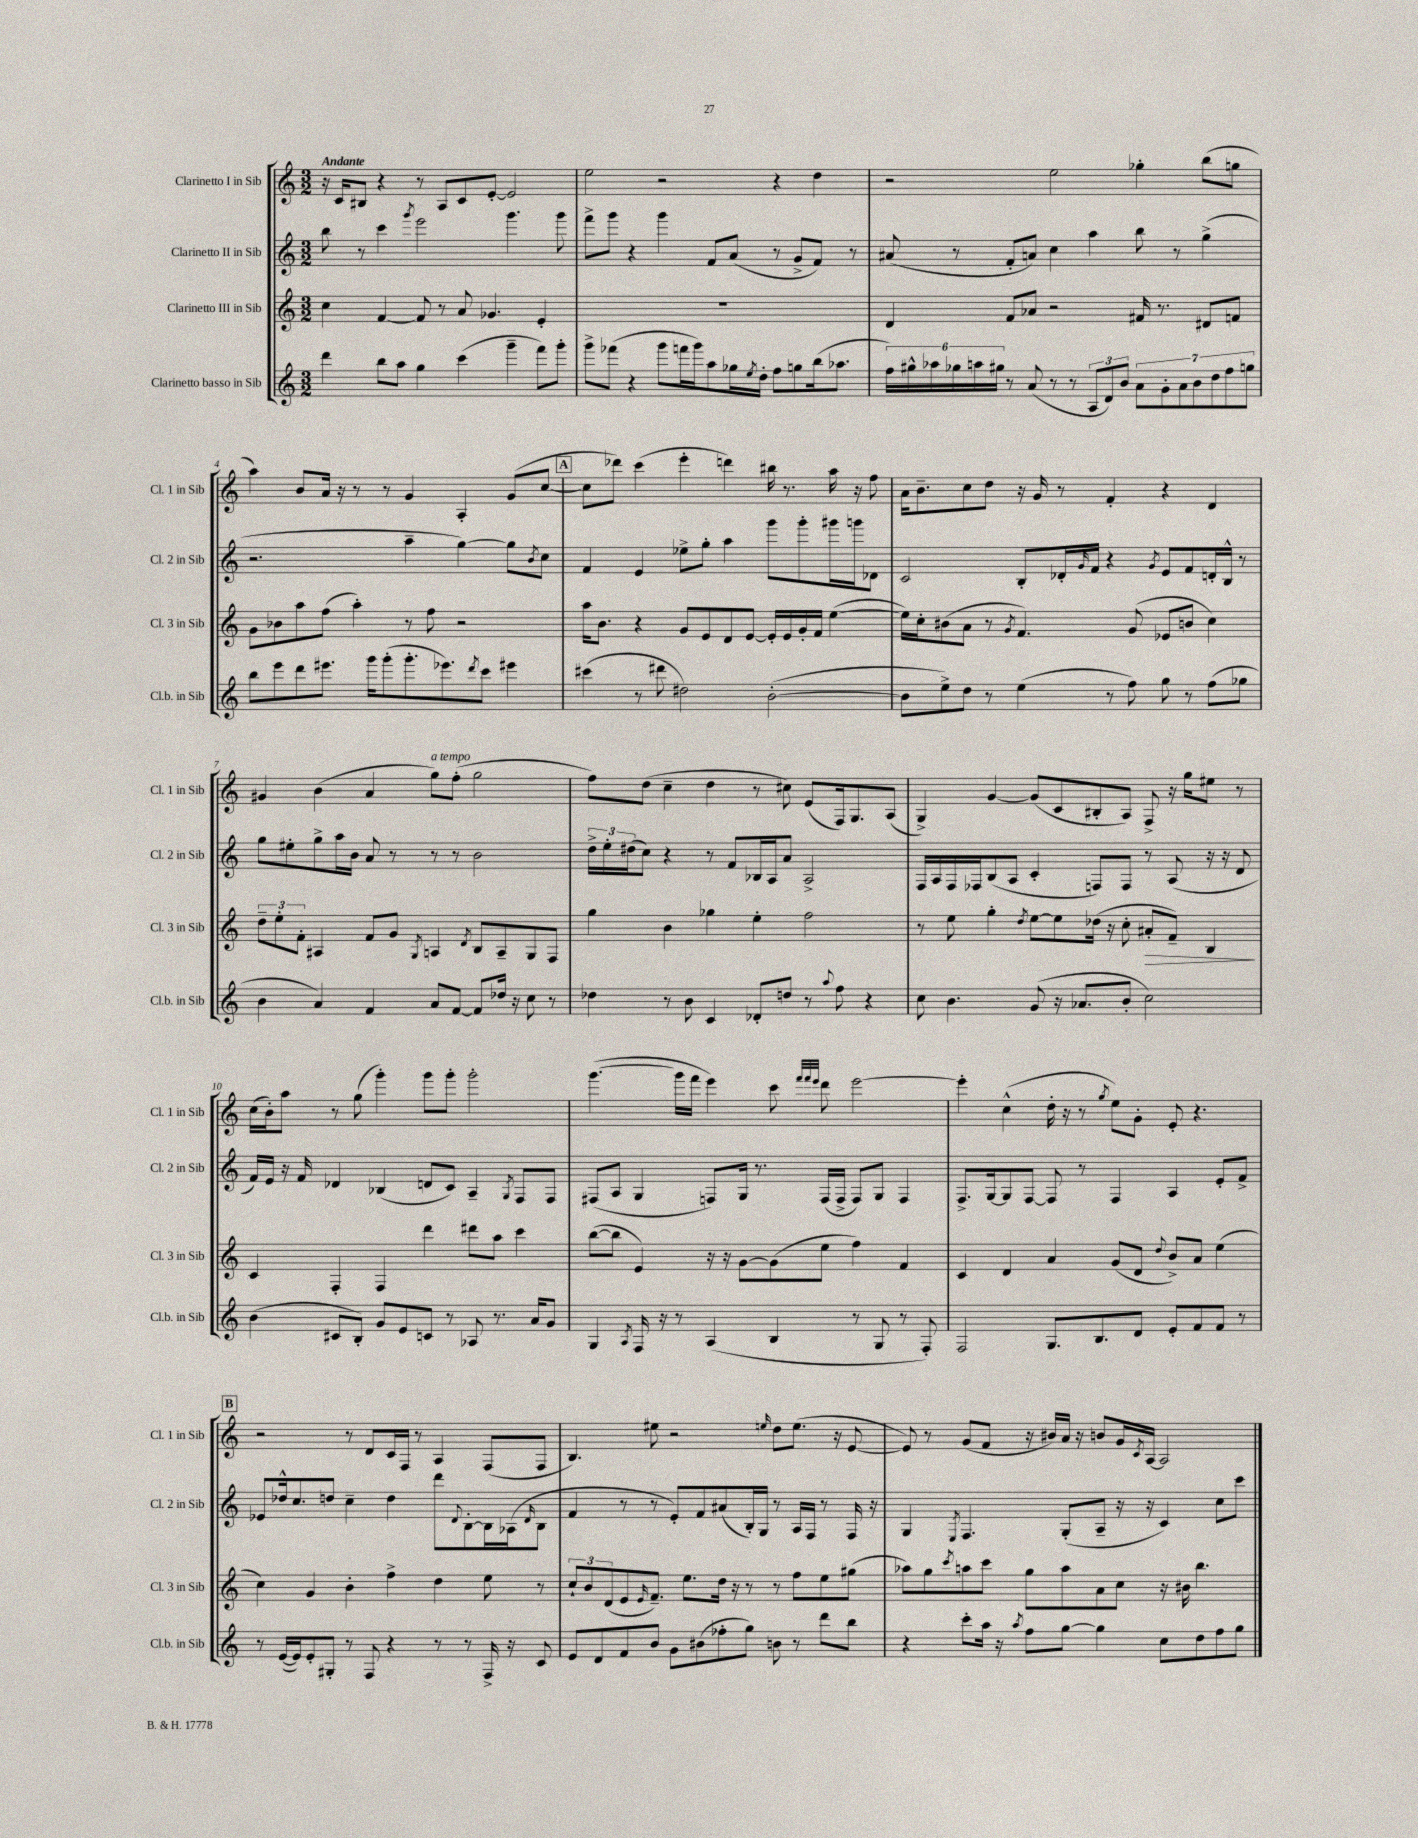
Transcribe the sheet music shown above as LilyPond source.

<<
\new StaffGroup <<
\new Staff = "s0" \with { instrumentName = "Clarinetto I in Sib" shortInstrumentName = "Cl. 1 in Sib" } {
    \clef treble \key c \major \numericTimeSignature \time 3/2 \tempo "Andante"
    r16 c'16 bis8 r4 r8 a8 c'8 e'8~-. e'2 |
    e''2 r2 r4 d''4 |
    r2 e''2 ges''4-. b''8( g''8 |
    a''4) b'8 a'16 r16 r8 r8 g'4 a4-. g'8( c''8~ |
    \mark \markup { \box "A" } c''8 des'''8) c'''4( e'''4-. d'''4) bis''16 r8. a''16 r16 f''8 |
    a'16 b'8.-- c''8 d''8 r16 g'16 r8 f'4-. r4 d'4 |
    gis'4 b'4( a'4 g''8^\markup { \italic "a tempo" }) f''8-.( g''2 |
    f''8) d''8( c''4-- d''4 r8 cis''8) e'8( f16) g8. a8( |
    g4->) g'4~ g'8( c'8 bis8-. a8) f8-> r16 g''16 eis''8 r8 |
    c''16( b'16-.) a''8 r8 g''8( g'''4-.) g'''8 g'''8-. g'''2-. |
    g'''4.~( g'''16 f'''16 e'''4) c'''8 \grace { f'''32 f'''32 e'''32 } d'''8 e'''2~ |
    e'''4-. c''4-^( d''16-. r16 r8 \acciaccatura { g''8 } e''8) g'8-. e'8-. r4. |
    \mark \markup { \box "B" } r2 r8 d'8 c'16 f16 r8 a4 f8( f8 |
    b4.) eis''8 r2 \grace { e''16 } d''8 e''8.( r16 e'8~ |
    e'8) r8 g'8( f'8 r16 bis'16) a'16 r16 b'8 g'16 \acciaccatura { c'8 } a16~ a2 \bar "|." |
}
\new Staff = "s1" \with { instrumentName = "Clarinetto II in Sib" shortInstrumentName = "Cl. 2 in Sib" } {
    \clef treble \key c \major \numericTimeSignature \time 3/2
    b''8 r8 c'''4 \acciaccatura { g'''8 } e'''2 g'''4. g'''8 |
    f'''8-> g'''8 r4 g'''4 f'8 a'8( r8 g'8-> f'8) r8 |
    ais'8( r8 f'8-. a'8) c''4 a''4 b''8 r8 g''4->( |
    r2. a''4-- g''4~) g''8 \acciaccatura { b'8 } c''8 |
    \mark \markup { \box "A" } f'4 e'4 ees''8-> g''8-. a''4 g'''8 g'''8-. gis'''16 g'''16 des'8 |
    c'2 b8-. des'16-. \grace { g'16 } f'16 r4 \acciaccatura { g'8 } e'8 f'8 d'16-. b16-^ r8 |
    g''8 eis''8-. g''8-> a''16 b'16 a'8 r8 r8 r8 b'2 |
    \tuplet 3/2 { d''16-> e''16-. dis''16( } c''8) r4 r8 f'8 bes16 a16 a'8 a2-> |
    f16 a16 f16 fes16 b8( a8 c'4-. f8) f8 r8 a8( r16 r16 d'8 |
    f'16) e'16 r16 f'16 des'4 bes4( d'8 c'8) a4-- \acciaccatura { g8 } f8 f8 |
    fis8( a8 g4 f8) g16 r8. f16( f16-> f8) g8 f4 |
    f8.-> g16~ g8 f8~ f8 r8 f4 a4 e'8-. f'8-> |
    \mark \markup { \box "B" } ees'8 des''16-^ c''8. d''8 c''4-- d''4 d'''8 \appoggiatura { d'8 } b8~-. b16 aes16( \grace { d'16 } b8 |
    f'4 r8 r8 e'8-.) f'8 ais'8( b16-.) g16 r8 a16 f16 r8 f16 r16 |
    g4 \acciaccatura { e8 } f4. g8-.( a8-- r16 r16 c'4) c''8 c'''8 \bar "|." |
}
\new Staff = "s2" \with { instrumentName = "Clarinetto III in Sib" shortInstrumentName = "Cl. 3 in Sib" } {
    \clef treble \key c \major \numericTimeSignature \time 3/2
    c''4 f'4~ f'8 r8 a'8 ges'4. e'4-. |
    R1. |
    d'4 f'8 aes'8 r2 fis'16 r8. dis'8 f'8 |
    g'8 bes'8 a''8 f''8( a''4-.) r8 f''8 r2 |
    \mark \markup { \box "A" } a''16 b'8. r4 g'8 e'8 d'8 e'8~ e'16-. e'16 g'16-. f'16 e''4~( |
    e''16) c''16-. bis'8( a'8 r8 \acciaccatura { g'8 } f'4.) g'8( ees'8 b'8 c''4) |
    \tuplet 3/2 { d''8-- e''8-. f'8-. } ais4 f'8 g'8 \acciaccatura { g8 } a4 \acciaccatura { d'8 } b8 a8-- g8 f8 |
    g''4 b'4 ges''4 e''4-. f''2 |
    r8 e''8 g''4-. \acciaccatura { d''8 } e''8~ e''8 des''16( r16 c''8-. ais'8-.\> f'8--) b4\! |
    c'4 f4-. f4 d'''4 dis'''8 a''8 c'''4 |
    b''8~( b''8 e'4) r16 r16 g'8~ g'8( e''8 f''4) f'4 |
    c'4 d'4 a'4 g'8( d'8 \appoggiatura { d''8 } b'8->) a'8 e''4( |
    \mark \markup { \box "B" } c''4) g'4 b'4-. f''4-> d''4 e''8 r8 |
    \tuplet 3/2 { c''8-! b'8 d'8( } e'8 \grace { e'16 } f'8.--) e''8. d''16 r16 r8 r8 f''8 e''8 gis''8( |
    aes''8) g''8 \acciaccatura { c'''8 } a''8 c'''8 g''8 a''8 a'8 c''8 r16 bis'16 b''4. \bar "|." |
}
\new Staff = "s3" \with { instrumentName = "Clarinetto basso in Sib" shortInstrumentName = "Cl.b. in Sib" } {
    \clef treble \key c \major \numericTimeSignature \time 3/2
    d'''4 b''8 a''8 g''4 c'''4( g'''4-- f'''8) g'''8-. |
    g'''8-> fes'''8( r4 g'''8 f'''16 g'''16) a''8 ges''16 \acciaccatura { e''8 } d''16-. f''8 g''8 b''16( aes''8. |
    \tuplet 6/4 { f''16) gis''16-^ aes''16 ges''16 a''16 gis''16 } r8 a'8( r8 r8 \tuplet 3/2 { a8 d'8) b'8 } \tuplet 7/4 { a'8 g'8-. a'8 b'8 d''8 f''8 g''8 } |
    b''8 e'''8 d'''8 eis'''8. g'''16 g'''8-.( g'''8.-. ees'''8.) \acciaccatura { d'''8 } c'''8 eis'''4 |
    \mark \markup { \box "A" } cis'''4( r8 dis'''8 dis''2) b'2~-.( |
    b'8 e''8->) d''8 r8 e''4( r8 f''8) g''8 r8 f''8( ges''8 |
    b'4 a'4) f'4 a'8 f'8~ f'8 des''16 r16 c''8 r8 |
    des''4 r8 b'8 c'4 des'8-. d''8 r8 \appoggiatura { a''8 } f''8 r4 |
    c''8 b'4. g'8( r16 aes'8. b'8-. c''2) |
    b'4( cis'8 b8-.) g'8 e'8 c'8 r8 aes8 r8. a'16 g'8 |
    g4 \acciaccatura { a8 } f16 r16 r8 a4( b4 r8 g8 r8 f8-.) |
    f2 g8. b8. d'8 e'8-. f'8 f'8 r8 |
    \mark \markup { \box "B" } r8 e'16~( e'16) e'8-. gis8-. r8 f8 r4 r8 r8 f16-> r16 c'8 |
    e'8 d'8 f'8 b'8 g'8 bis'8( fes''8-. g''8) b'8 r8 d'''8 b''8 |
    r4 c'''8-. a''16 r16 \acciaccatura { a''8 } f''8 g''8~ g''4 c''8 d''8 f''8 g''8 \bar "|." |
}
>>
>>
